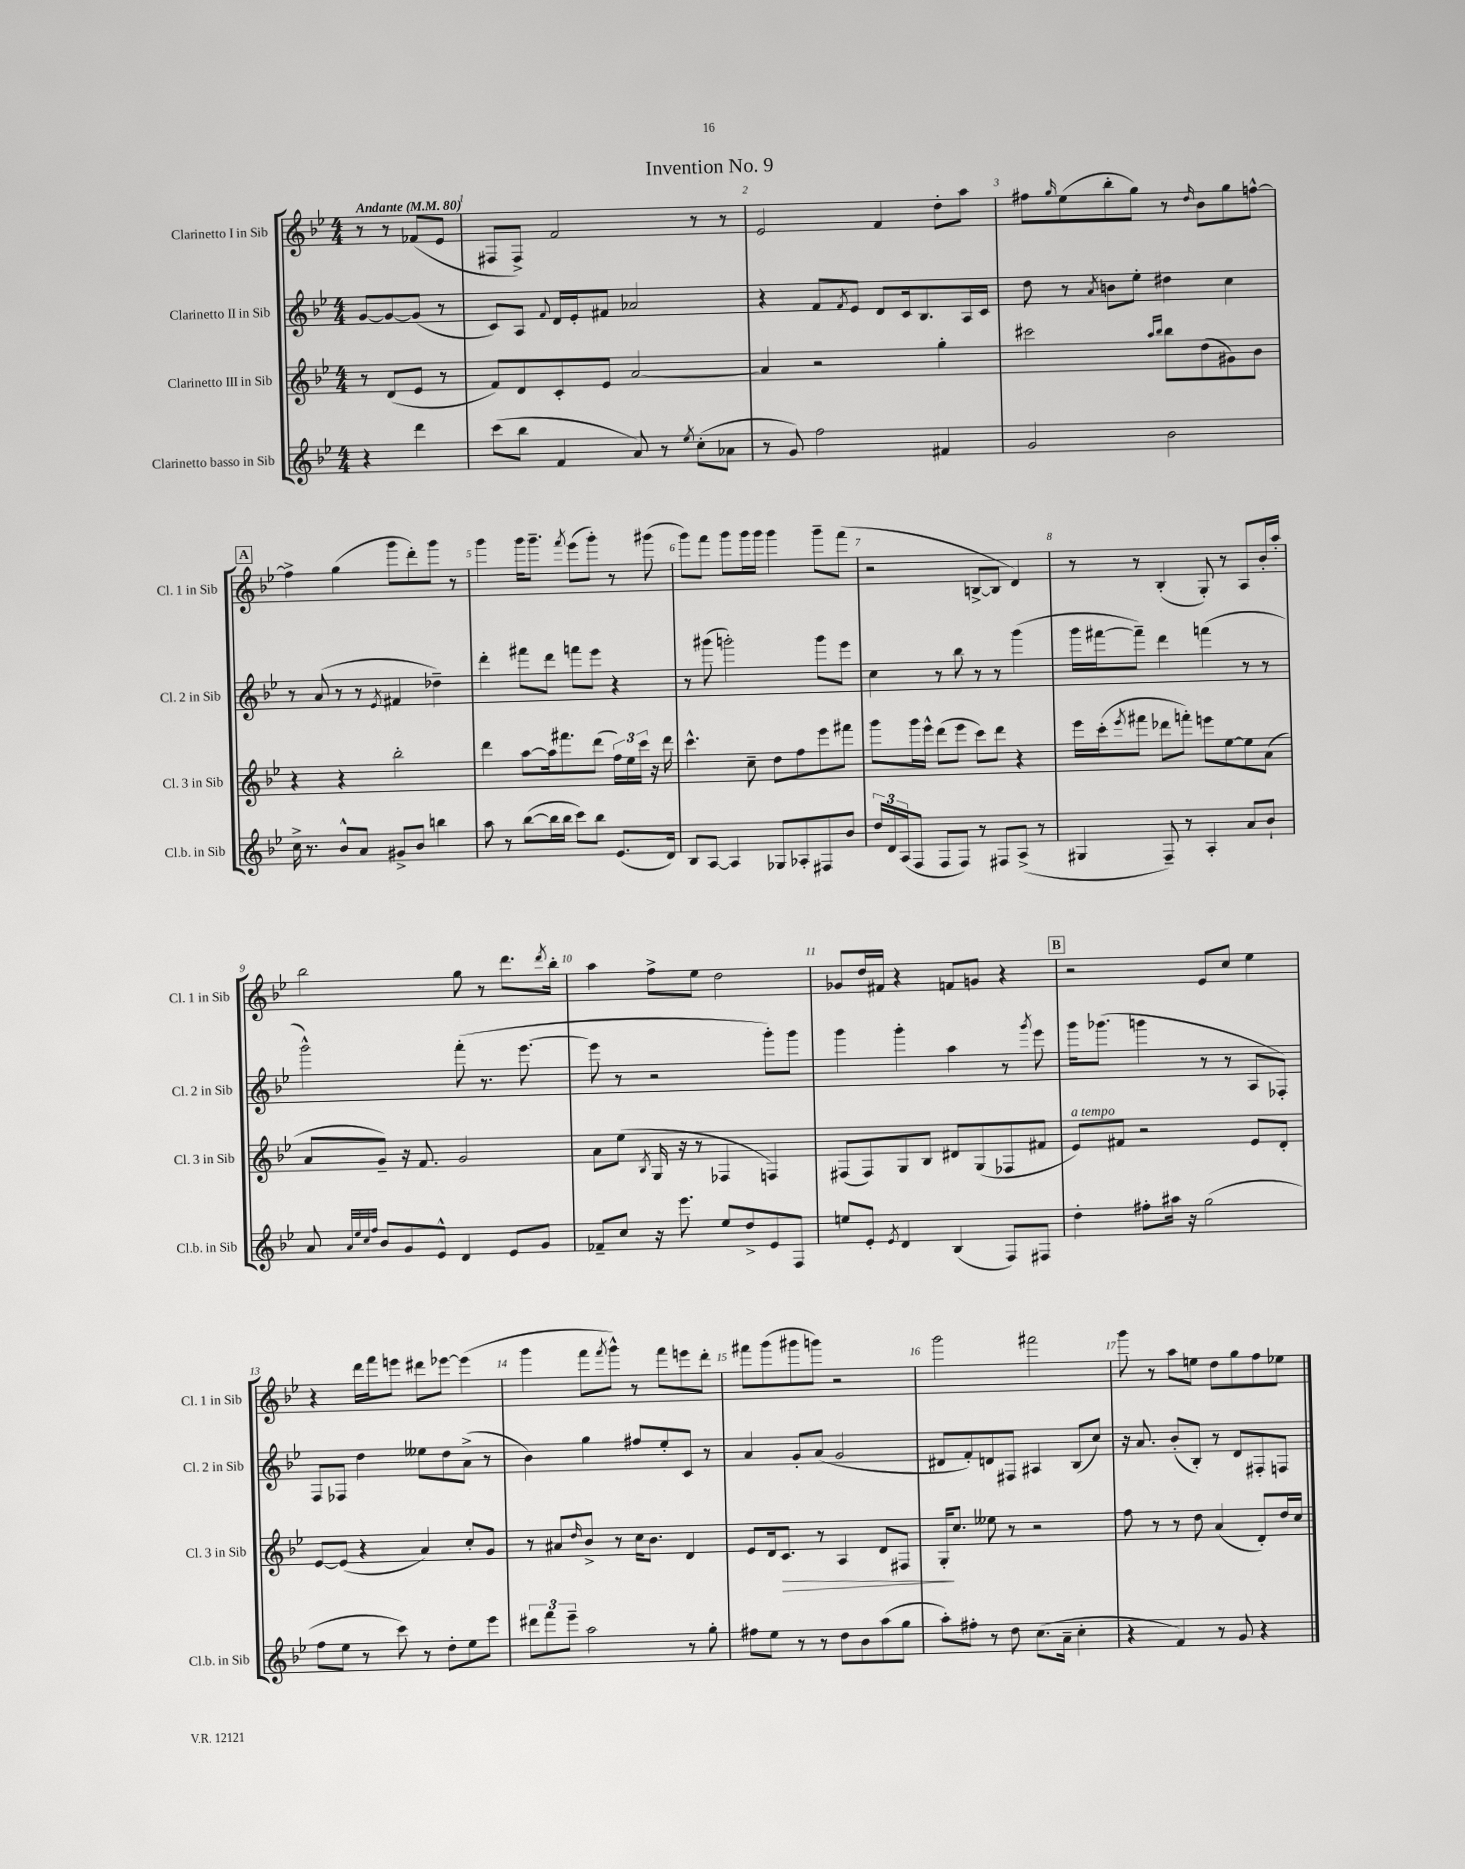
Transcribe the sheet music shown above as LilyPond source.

\header { title = "Invention No. 9" }
<<
\new StaffGroup <<
\new Staff = "s0" \with { instrumentName = "Clarinetto I in Sib" shortInstrumentName = "Cl. 1 in Sib" } {
    \clef treble \key bes \major \numericTimeSignature \time 4/4 \partial 2 \tempo "Andante" 4 = 80
    r8 r8 fes'8( ees'8 |
    fis8 fis8->) f'2 r8 r8 |
    ees'2 f'4 d''8-. a''8 |
    fis''8 \grace { g''16 } ees''8( bes''8-. g''8) r8 \grace { d''16 } bes'8 g''8 f''8~-^ |
    \mark \markup { \box "A" } f''4-> g''4( g'''8 d'''8-.) g'''8 r8 |
    g'''4 g'''16 g'''8.-- \acciaccatura { f'''8 } ees'''8( g'''8-.) r8 gis'''8( |
    g'''8) f'''8 g'''8 g'''16 g'''16 g'''4 g'''8-- f'''8( |
    r2 b8~-> b8 d'4) |
    r8 r8 bes4-.( g8-.) r8 a8 bes'16-. a''16-. |
    bes''2 g''8 r8 d'''8. \acciaccatura { d'''8 } bes''16-. |
    a''4 f''8-> ees''8 d''2 |
    ges'8 d''16 fis'16 r4 f'8 g'8 r4 |
    \mark \markup { \box "B" } r2 ees'8 c''8 ees''4 |
    r4 d'''16 f'''16 e'''8 dis'''8 ees'''8~ ees'''4( |
    g'''4 f'''8 \acciaccatura { f'''8 } g'''8-^) r8 f'''8 e'''8 d'''8-. |
    fis'''8 g'''8( gis'''8 g'''8) r2 |
    g'''2 fis'''2 |
    g'''8 r8 a''8 e''8 d''8 g''8 f''8 ees''8 \bar "|." |
}
\new Staff = "s1" \with { instrumentName = "Clarinetto II in Sib" shortInstrumentName = "Cl. 2 in Sib" } {
    \clef treble \key bes \major \numericTimeSignature \time 4/4 \partial 2
    g'8~ g'8~ g'8( r8 |
    c'8) a8 \appoggiatura { f'8 } d'16 ees'16-. fis'8 aes'2 |
    r4 f'8 \acciaccatura { f'8 } ees'8 d'8 c'16 bes8. a16 c'16 |
    d''8 r8 \acciaccatura { a'8 } b'8 ees''8-. dis''4 c''4 |
    \mark \markup { \box "A" } r8 a'8( r8 r8 \acciaccatura { ees'8 } fis'4 des''4--) |
    d'''4-. fis'''8 d'''8 f'''8 ees'''8 r4 |
    r8 gis'''8( g'''2-.) g'''8 ees'''8 |
    c''4 r8 bes''8 r8 r8 g'''4( |
    g'''16 fis'''16~ fis'''8--) d'''4 f'''4( r8 r8 |
    g'''2-^) f'''8-.( r8. ees'''8.~ |
    ees'''8 r8 r2 g'''8-.) g'''8 |
    g'''4 g'''4-. a''4 r8 \acciaccatura { g'''8 } ees'''8 |
    \mark \markup { \box "B" } g'''16 ges'''8.( g'''4 r8 r8 a8 fes8-.) |
    f8 fes8 d''4 eeses''8 d''8 a'8->( r8 |
    bes'4) g''4 fis''8 ees''8-. c'8 r8 |
    a'4 g'8-. a'8( g'2 |
    dis'8 f'8-.) d'8 fis8 ais4 bes8( c''8) |
    r16 a'8. bes'8-.( bes8-.) r8 d'8 fis8-. f8 \bar "|." |
}
\new Staff = "s2" \with { instrumentName = "Clarinetto III in Sib" shortInstrumentName = "Cl. 3 in Sib" } {
    \clef treble \key bes \major \numericTimeSignature \time 4/4 \partial 2
    r8 d'8( ees'8 r8 |
    f'8) d'8 c'8-. ees'8 a'2~ |
    a'4 r2 g''4-. |
    cis'''2 \grace { a''16 bes''16 } bes''8 d''8( gis'8) bes'8 |
    \mark \markup { \box "A" } r4 r4 bes''2-. |
    d'''4 a''8~ a''16 fis'''8. d'''8( \tuplet 3/2 { f''16) ees''16 c'''16 } r16 d'''16 |
    c'''4.-^ c''8-- d''8 f''8 ees'''8 fis'''8 |
    g'''8 g'''16 ees'''16-^ d'''8( ees'''8 c'''8) d'''8 r4 |
    ees'''16 c'''16-.( \acciaccatura { ees'''8 } fis'''8 des'''8 f'''8-.) e'''8 ees''8~ ees''8 a'8( |
    a'8 g'8--) r16 f'8. g'2 |
    a'8 ees''8( \acciaccatura { bes8 } g16 r16 r8 fes4 f4) |
    fis8( fis8) g8 bes8 dis'8 g8( fes8 fis'8 |
    \mark \markup { \box "B" } ees'8^\markup { \italic "a tempo" }) fis'8 r2 ees'8 d'8-. |
    ees'8~ ees'8( r4 a'4) c''8-. g'8 |
    r8 ais'8 \grace { d''16 } bes'8-> r8 c''16 bes'8. d'4 |
    ees'8 d'16 c'8.\> r8 a4 d'8 fis8 |
    g16-.\! c''8. eeses''8 r8 r2 |
    f''8 r8 r8 d''8 a'4( d'8-.) d''16 c''16 \bar "|." |
}
\new Staff = "s3" \with { instrumentName = "Clarinetto basso in Sib" shortInstrumentName = "Cl.b. in Sib" } {
    \clef treble \key bes \major \numericTimeSignature \time 4/4 \partial 2
    r4 d'''4 |
    c'''8( bes''8 f'4 a'8) r8 \acciaccatura { ees''8 } c''8-.( aes'8 |
    r8 g'8) f''2 fis'4 |
    g'2 bes'2 |
    \mark \markup { \box "A" } c''16-> r8. bes'8-^ a'8 gis'8-> bes'8 b''4 |
    a''8 r8 bes''8~( bes''16 bes''16 c'''8) bes''8 ees'8.( d'16) |
    bes8 a8~ a4 ges8 aes8-. fis8 bes'8 |
    \tuplet 3/2 { d''16 d'16 a16( } f8 f8 f8) r8 fis8 a8->( r8 |
    gis4 f8--) r8 a4-. a'8 bes'8-! |
    a'8 \grace { a'32 ees''32 c''32 f''32 } bes'8 g'8 ees'8-^ d'4 ees'8 g'8 |
    fes'8-- c''8 r16 ees'''8. ees''8 d''8-> ees'8 f8 |
    e''8 ees'8-. \acciaccatura { ees'8 } d'4 bes4( f8) fis8 |
    \mark \markup { \box "B" } d''4-. fis''8-. ais''16 r16 g''2( |
    f''8 ees''8 r8 c'''8) r8 d''8-. ees''8 ees'''8 |
    \tuplet 3/2 { dis'''8 f'''8 ees'''8-- } a''2 r8 g''8-. |
    fis''8 ees''8 r8 r8 d''8 bes'8 a''8( g''8 |
    a''8-.) fis''8-. r8 d''8 c''8.( a'16-- c''4-. |
    r4 f'4) r8 g'8 r4 \bar "|." |
}
>>
>>
\layout { \context { \Score \override BarNumber.break-visibility = ##(#f #t #t) barNumberVisibility = #all-bar-numbers-visible } }
